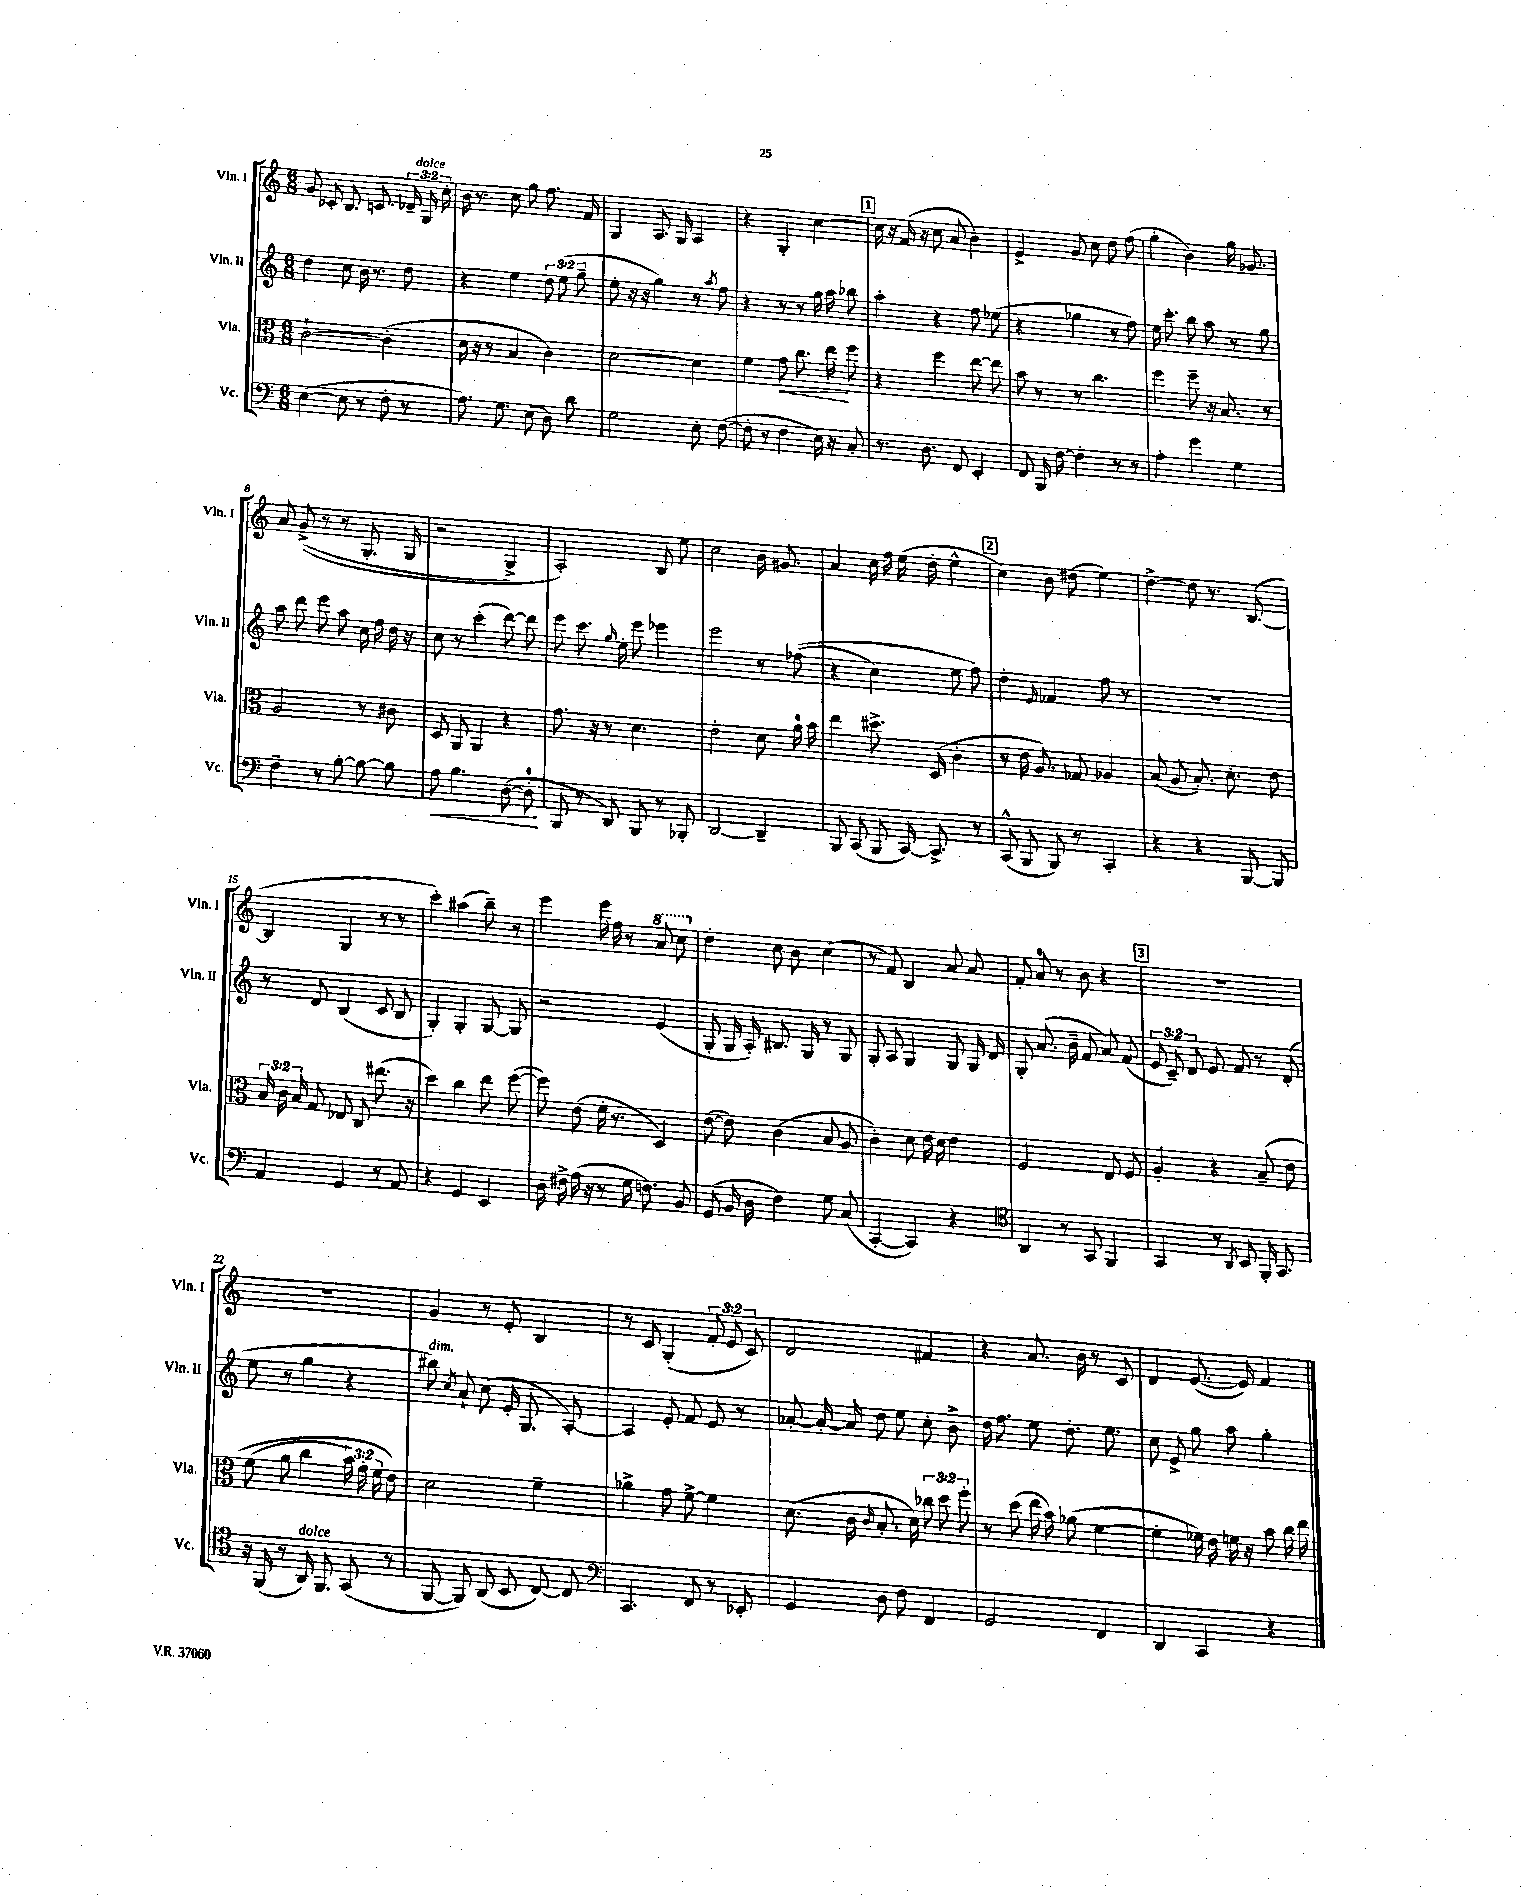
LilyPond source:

<<
\new StaffGroup <<
\new Staff = "s0" \with { instrumentName = "Vln. I" shortInstrumentName = "Vln. I" } {
    \clef treble \key c \major \numericTimeSignature \time 6/8 \override Staff.TupletNumber.text = #tuplet-number::calc-fraction-text
    \autoBeamOff g'8 ces'8-. b8. c'8. \tuplet 3/2 { des'16-- g16^\markup { \italic "dolce" } c''16-. } |
    b'16 r8. c''8 g''8 f''8. f'16 |
    g4 a8. g16 a4 |
    r4 g4-. c''4~ |
    \mark \markup { \box "1" } c''16 r16 f'16( r16 c''8 a'8 b'4) |
    e'4-> g'8 c''8 d''8 f''8( |
    g''4-. b'4) g''16 ges'8. |
    a'8 g'8->(\( r8 r8 g8.-. g16 |
    r2 g4->) |
    a2-.\) b8 e''8 |
    c''2 b'16 gis'8. |
    a'4 c''16 f''16 e''16( d''16-. e''4-^ |
    \mark \markup { \box "2" } c''4) b'8 dis''8( e''4) |
    d''4~-> d''8 r8. b8.~( |
    b4 g4 r8 r8 |
    c'''4-.) ais''4( b''8--) r8 |
    e'''4 e'''16 f''16 r8 \ottava #1 a''8 c'''8 \ottava #0 |
    d''4-. c''8 b'8 c''4( |
    r8 f'8) b4 a'8 a'8 |
    f'8-. a'8-0 r8 b'8 r4 |
    \mark \markup { \box "3" } R2. |
    R2. |
    g'4 r8 e'8-. b4 |
    r8 c'8 g4-.( \tuplet 3/2 { f'8-. e'8 c'8) } |
    d'2 fis'4 |
    r4 a'8. b'16 r8 c'8 |
    d'4 e'8.~( e'16) f'4 \bar "|." |
}
\new Staff = "s1" \with { instrumentName = "Vln. II" shortInstrumentName = "Vln. II" } {
    \clef treble \key c \major \numericTimeSignature \time 6/8 \override Staff.TupletNumber.text = #tuplet-number::calc-fraction-text
    \autoBeamOff d''4 c''8 b'16 r8. d''8 |
    r4 e''4 \tuplet 3/2 { d''8 e''8( g''8-- } |
    e''8-. r16 r16 g''4) r8 \acciaccatura { a''8 } f''8 |
    r4 r8 r8 g''16 a''16 bes''8 |
    \mark \markup { \box "1" } a''4-. r4 f''8 ees''8( |
    r4 ges''4 r8 f''8) |
    e''16 c'''8.-. b''8 a''8 r8 g''8 |
    a''8 d'''8 e'''8 a''8 c''16 f''16 d''16 r16 |
    c''8 r8 c'''4-.( d'''8~) d'''8 |
    e'''8 c'''8. \grace { g''16 } e''16-. e'''8 ees'''4 |
    e'''2 r8 fes''8(\( |
    r4 c''4) e''8 f''8\) |
    \mark \markup { \box "2" } d''4-. \grace { e'16 } fes'4 f''8 r8 |
    R2. |
    r8 d'8 b4( c'8 b8 |
    g4-.) g4-. g8~ g8 |
    r2 e'4( |
    g8-. g16 a16-.) bis8. g16 r8 g8 |
    g8-. a8 g4 g8 g16 d'16 |
    g8-. a'8.( b'16-- f'8 a'8) f'8( |
    \mark \markup { \box "3" } \tuplet 3/2 { e'8 c'8--) d'8 } e'8 f'8 r8 d'8-.( |
    e''8 r8 g''4 r4 |
    bis''8^\markup { \italic "dim." }) \acciaccatura { c''8 } a'8-! c''8( e'16-. g8. a8~-.) |
    a4 e'8-. f'8 e'8 r8 |
    aes'8~-. aes'16~-. aes'16 d''8 e''8 c''8-. b'8-> |
    d''16 f''8. e''8 d''8.-. e''8. |
    c''8 e'8-> g''8 a''8 g''4-. \bar "|." |
}
\new Staff = "s2" \with { instrumentName = "Vla." shortInstrumentName = "Vla." } {
    \clef alto \key c \major \numericTimeSignature \time 6/8 \override Staff.TupletNumber.text = #tuplet-number::calc-fraction-text
    \autoBeamOff c'2~-! c'4-.( |
    d'16 r16 r8 b4 c'4) |
    d'2~ d'4 |
    f'4 g'8\< c''8. e''16\! f''8 |
    \mark \markup { \box "1" } r4 f''4 e''8~ e''8 |
    b'8 r8 r8 c''4. |
    f''4 f''8-- r16 b8. r8 |
    a2 r8 cis'8 |
    d8 a,8 a,4 r4 |
    g'8. r16 r8 d'4. |
    e'2-. d'8 a'16-0 b'16 |
    e''4 dis''8.-> d16( c'4-. |
    \mark \markup { \box "2" } r8 e'16 a8.) ges8 aes4 |
    b8( a8 b8.-.) d'8.-. e'8 |
    \tuplet 3/2 { b16 c'16 b16 } g8 ees8 c8 eis''8.( r16 |
    d''4) c''4 e''8 f''8~( |
    f''8) e'8( f'16-. r8. d4) |
    e'8~( e'8) c'4( b8 a8 |
    c'4-.) d'8 e'16 d'16 e'4 |
    f2 e8 f8 |
    \mark \markup { \box "3" } a4-. r4 b8--\( e'8 |
    f'8( a'8 c''4 \tuplet 3/2 { b'16) g'16-. f'16 } e'8\) |
    d'2 f'4-- |
    aes'4-> g'8 f'8~-> f'4 |
    d'8.( c'16 \grace { c'16 } b8.-. d'16) \tuplet 3/2 { ces''8 d''8 f''8-. } |
    r8 d''8( e''16 b'16) aes'8( f'4~ |
    f'4-. fes'16) e'16 f'16 r16 b'8 c''16 e''16 \bar "|." |
}
\new Staff = "s3" \with { instrumentName = "Vc." shortInstrumentName = "Vc." } {
    \clef bass \key c \major \numericTimeSignature \time 6/8
    \autoBeamOff e4~( e8 r8 f8-. r8 |
    a8.) g8. e8( d8) d'8 |
    g2 e8-. f8~( |
    f8-. r8 f4 e16) r16 c8-. |
    \mark \markup { \box "1" } r8. d8. f,8 e,4-. |
    f,8 b,,16 f16~ f4-. r8 r8 |
    a4-. g'4 g4 |
    f4-- r8 b8~-. b8~ b8 |
    a8\< b4. d8~( d8-0-.\! |
    b,,8 r8 d,8) b,,8 r8 bes,,8-. |
    d,2~ d,4-- |
    b,,8 c,8( b,,8 c,16~) c,8.-> r8 |
    \mark \markup { \box "2" } c,8-^( b,,8 b,,8) r8 c,4-. |
    r4 r4 b,,8~ b,,8 |
    a,4 g,4 r8 a,8 |
    r4 g,4 e,4 |
    d16 fis16-> a16( r16 r8 g16 f8.) b,8 |
    g,8( b,16 d16 f4) g8 c8( |
    c,4~-. c,4) r4 |
    \clef tenor a,4 r8 g,8 f,4 |
    \mark \markup { \box "3" } g,4 r8 \acciaccatura { a,8 } b,8 f,16-. g,8. |
    r16 f,16( r8 a,16^\markup { \italic "dolce" }) f,8. g,8( r8 |
    f,8~ f,8) a,8( b,8 c8~) c8 |
    \clef bass c,4. f,8 r8 ees,8-. |
    g,4 d8 f8 f,4 |
    g,2 f,4 |
    d,4 c,4 r4 \bar "|." |
}
>>
>>
